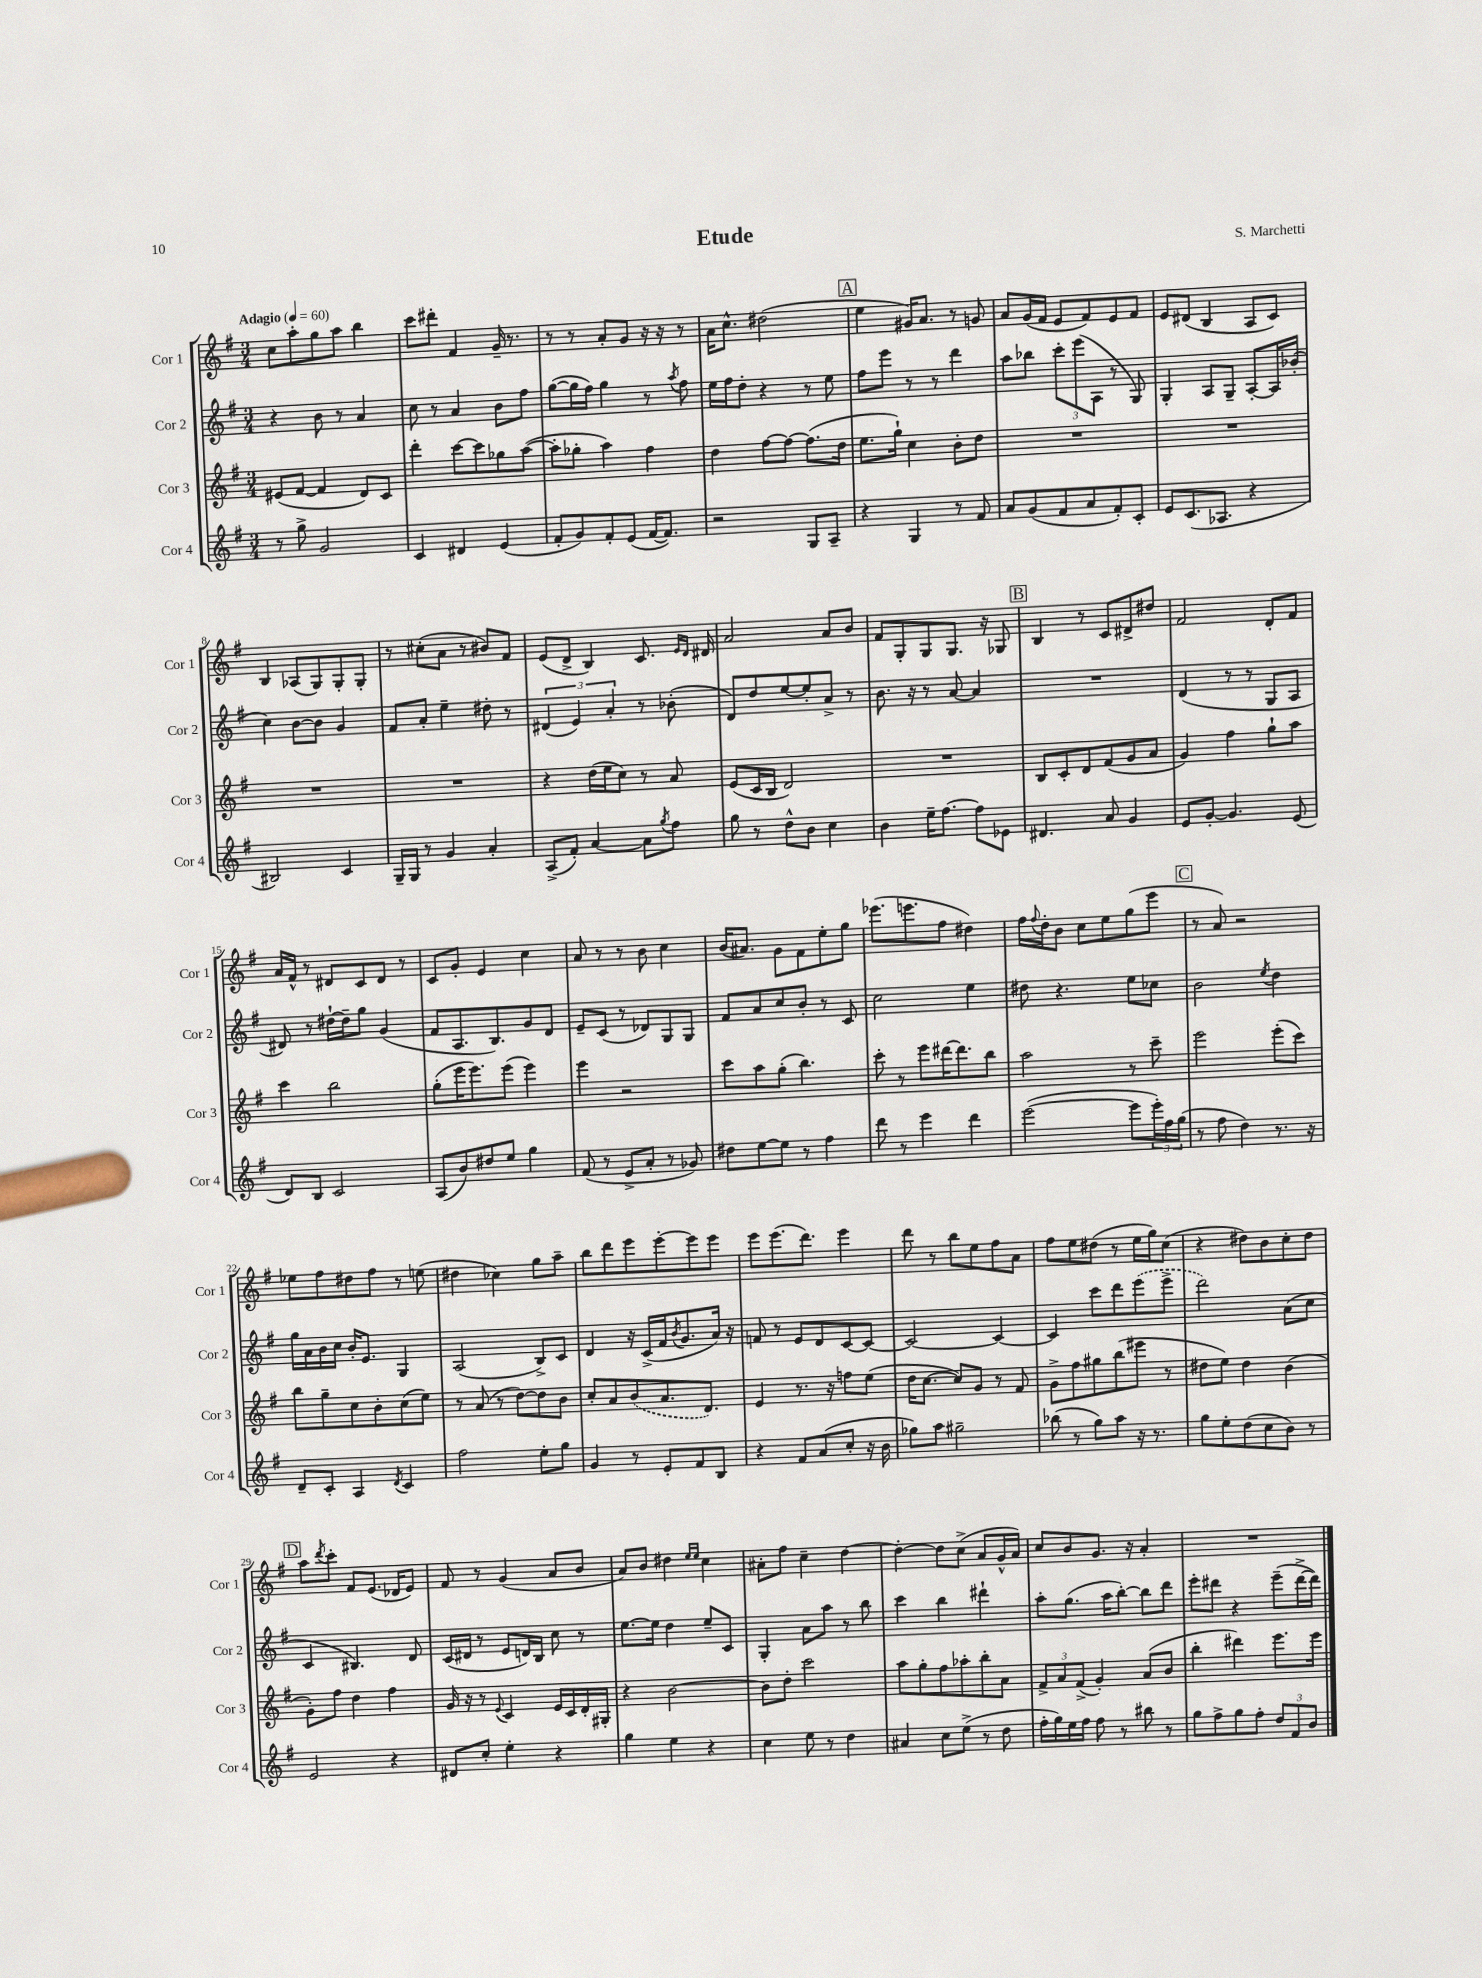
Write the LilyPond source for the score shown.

\header { title = "Etude" composer = "S. Marchetti" }
<<
\new StaffGroup <<
\new Staff = "s0" \with { instrumentName = "Cor 1" shortInstrumentName = "Cor 1" } {
    \clef treble \key g \major \numericTimeSignature \time 3/4 \tempo "Adagio" 4 = 60
    c''8 a''8-. g''8 a''8 b''4 |
    c'''8 dis'''8-. fis'4 g'16-- r8. |
    r8 r8 a'8-. g'8 r16 r16 r8 |
    a'16 c''8.-^ dis''2( |
    \mark \markup { \box "A" } e''4 gis'16) a'8. r8 g'8 |
    a'8 g'16( fis'16 e'8 fis'8) e'8 fis'8 |
    e'8 dis'8( b4 a8 c'8) |
    b4 aes8( g8) g8-. g8-. |
    r8 cis''8-.( a'8 r8 bis'8) fis'8 |
    e'8( d'8-> b4) c'8. \grace { e'16 d'16 } dis'16 |
    a'2 a'8 b'8 |
    fis'8 g8-. g8 g8. r16 ges8 |
    \mark \markup { \box "B" } b4 r8 c'8 dis'8-> dis''8 |
    fis'2 d'8-. fis'8 |
    a'16 fis'16-^ r8 dis'8 c'8 dis'8 r8 |
    c'8 g'8-. e'4 c''4 |
    a'8 r8 r8 b'8 c''4 |
    b'16( ais'8.) g'8 fis'8 e''8-. g''8 |
    ees'''8.( e'''8. fis''8 dis''4) |
    fis''16 \appoggiatura { fis''8 } d''16-. b'8 c''8 e''8 g''8( e'''8 |
    \mark \markup { \box "C" } r8 a'8) r2 |
    ees''8 fis''8 dis''8 fis''8 r8 e''8( |
    dis''4 ces''4) g''8 a''8-- |
    b''8 d'''8 e'''8 e'''8~-. e'''8 e'''8 |
    e'''8 e'''8.( d'''8.) e'''4 |
    d'''8 r8 b''8 e''8 fis''8 a'8 |
    fis''8 e''8 dis''8( r8 e''16 g''16) c''8( |
    r4 dis''8) b'8 c''8-. dis''8 |
    \mark \markup { \box "D" } a''8 \acciaccatura { d'''8 } c'''8-. fis'8 e'8.( des'16 e'8) |
    fis'8 r8 g'4( a'8 b'8 |
    a'8) b'8 dis''4 \grace { e''16 e''16 } c''4 |
    ais'8-. fis''8 c''4-- d''4~ |
    d''4~-. d''8 c''8->( a'8 g'16-^ a'16) |
    c''8 b'8 g'8. r16 a'4-. |
    R2. \bar "|." |
}
\new Staff = "s1" \with { instrumentName = "Cor 2" shortInstrumentName = "Cor 2" } {
    \clef treble \key g \major \numericTimeSignature \time 3/4
    r4 b'8 r8 a'4 |
    c''8 r8 a'4 b'8 fis''8 |
    g''8~( g''16 fis''16) g''4 r8 \acciaccatura { a''8 } fis''8 |
    e''16 fis''16 d''8-. r4 r8 e''8 |
    \mark \markup { \box "A" } fis''8 e'''8 r8 r8 d'''4 |
    a''8 bes''8 \tuplet 3/2 { c'''8-. e'''8( a8 } r8 g8) |
    g4-. a8 g8-- a8~-. a16 bes'16-.( |
    c''4) b'8~ b'8 g'4 |
    fis'8 a'8-. e''4-- dis''8-. r8 |
    \tuplet 3/2 { dis'4( e'4) a'4-. } r8 bes'8-.( |
    d'8) d''8 e''8~ e''8-. a'8-> r8 |
    b'8. r16 r8 a'8~ a'4 |
    \mark \markup { \box "B" } R2. |
    d'4( r8 r8 g8 a8 |
    dis'8) r8 dis''16~-! dis''16-- g''8 g'4( |
    fis'8 a8. b8.) g'8 d'8 |
    e'8-- c'8( r8 des'8) g8 g8 |
    fis'8 a'8 c''8 b'8-. r8 c'8 |
    c''2 e''4 |
    dis''8 r4. e''8 ces''8 |
    \mark \markup { \box "C" } b'2 \acciaccatura { e''8 } d''4 |
    g''16 a'16 b'16 c''16 b'16-. e'8. g4 |
    a2( b8->) c'8 |
    d'4 r16 c'16->( fis'16 \acciaccatura { b'8 } g'8. a'16) r16 |
    f'8 r8 e'8 d'8 c'8~ c'8~ |
    c'2~ c'4~ |
    c'4 c'''8 d'''8 \once \slurDashed e'''8( e'''8-> |
    d'''2) a'8( c''8 |
    \mark \markup { \box "D" } c'4 bis4.) d'8 |
    c'16( dis'16 r8 e'8 d'16) b16 c''8 r8 |
    e''8.~ e''16 d''4 e''8-- c'8 |
    g4-. a'8 a''8 r8 b''8 |
    c'''4 b''4 dis'''4-! |
    a''8-. g''8.( a''16 b''8~-.) b''8 d'''8 |
    e'''8-. dis'''8 r4 e'''8--( dis'''16~-> dis'''16) \bar "|." |
}
\new Staff = "s2" \with { instrumentName = "Cor 3" shortInstrumentName = "Cor 3" } {
    \clef treble \key g \major \numericTimeSignature \time 3/4
    eis'8( fis'8~ fis'4 d'8) c'8 |
    d'''4-. c'''8~ c'''8 ges''8 a''8~( |
    a''8-. ges''8-. a''4) fis''4 |
    d''4 fis''8~ fis''8~ fis''8.( d''16 |
    \mark \markup { \box "A" } e''8. g''16-!) c''4 b'8-. d''8 |
    R2. |
    R2. |
    R2. |
    R2. |
    r4 d''16( e''16 c''8) r8 a'8 |
    e'8( c'16 b16 d'2) |
    R2. |
    \mark \markup { \box "B" } b8 c'8-. d'8 fis'8( g'8 a'8 |
    g'4) fis''4 g''8-! a''8 |
    c'''4 b''2 |
    g''8-.( e'''16 e'''8.) e'''8( e'''4) |
    e'''4 r2 |
    c'''8 a''8 g''8-.( b''4.) |
    c'''8-. r8 e'''8 dis'''16~ dis'''8. b''8 |
    a''2 r8 c'''8-- |
    \mark \markup { \box "C" } e'''2 e'''8-.( c'''8) |
    b''8 g''8-- c''8 b'8-. c''8( e''8) |
    r8 a'8( r8 d''8~) d''8 b'8 |
    c''8-. a'8 \once \slurDashed b'8( a'8. d'8.) |
    e'4 r8. r16 f''8 e''8( |
    d''16 c''8.~ c''8) g'8 r8 fis'8 |
    g'8-> fis''8 gis''8 b''8( eis'''8 r8 |
    dis''8 e''8) dis''4 b'4( |
    \mark \markup { \box "D" } g'8-.) fis''8 d''4 fis''4 |
    g'16 r16 r8 \appoggiatura { e'8 } c'4 e'16 c'16 d'16-. gis16-. |
    r4 b'2~ |
    b'8 d''8-. c'''2 |
    a''8 g''8-. fis''8 aes''8-. b''8-. a'8 |
    \tuplet 3/2 { fis'8-> a'8 fis'8->( } g'4-.) a'8( b'8 |
    b''4-. dis'''4) e'''8. e'''16 \bar "|." |
}
\new Staff = "s3" \with { instrumentName = "Cor 4" shortInstrumentName = "Cor 4" } {
    \clef treble \key g \major \numericTimeSignature \time 3/4
    r8 g''8-> g'2 |
    c'4 dis'4 e'4( |
    fis'8-. g'8) fis'8-. e'8( fis'16~ fis'8.) |
    r2 g8 a8-- |
    \mark \markup { \box "A" } r4 g4 r8 fis'8 |
    a'8 g'8( fis'8 a'8 fis'8-.) c'8-. |
    e'8 c'8.( aes8. r4 |
    bis2) c'4 |
    g16-- g16 r8 g'4 a'4-. |
    a8->( fis'8-.) a'4~ a'8 \acciaccatura { g''8 } fis''8 |
    g''8 r8 d''8-^ b'8 c''4 |
    b'4 e''16-- fis''8.~ fis''8 ees'8 |
    \mark \markup { \box "B" } dis'4. a'8 g'4 |
    e'8 g'8~-. g'4. e'8( |
    d'8) b8 c'2 |
    a8( b'8) dis''8 e''8 g''4 |
    fis'8( r8 e'8-> a'8-. r8 ges'8) |
    dis''8 e''8~ e''8 r8 fis''4 |
    d'''8 r8 e'''4 d'''4 |
    e'''2~( e'''8 \tuplet 3/2 { e'''16-.) fis''16 g''16( } |
    \mark \markup { \box "C" } r8 fis''8 d''4) r8. r16 |
    d'8-- c'8-. a4 \acciaccatura { d'8 } c'4 |
    fis''2 e''8-. g''8 |
    g'4 r8 e'8-. fis'8 b8 |
    r4 fis'8 a'8( c''8-. r16 b'16 |
    ges''8) a''8 gis''2-- |
    bes''8( r8 g''8) a''8 r16 r8. |
    g''8 e''8-. d''8( c''8 b'8) r8 |
    \mark \markup { \box "D" } e'2 r4 |
    dis'8 c''8-. e''4-. r4 |
    g''4 e''4 r4 |
    c''4 e''8 r8 d''4 |
    ais'4 c''8 e''8->( r8 d''8 |
    fis''16-. g''16) e''16 fis''16 fis''8 r8 bis''8 r8 |
    g''8 fis''8-> g''8 fis''8-. \tuplet 3/2 { d''8 fis'8 b'8 } \bar "|." |
}
>>
>>
